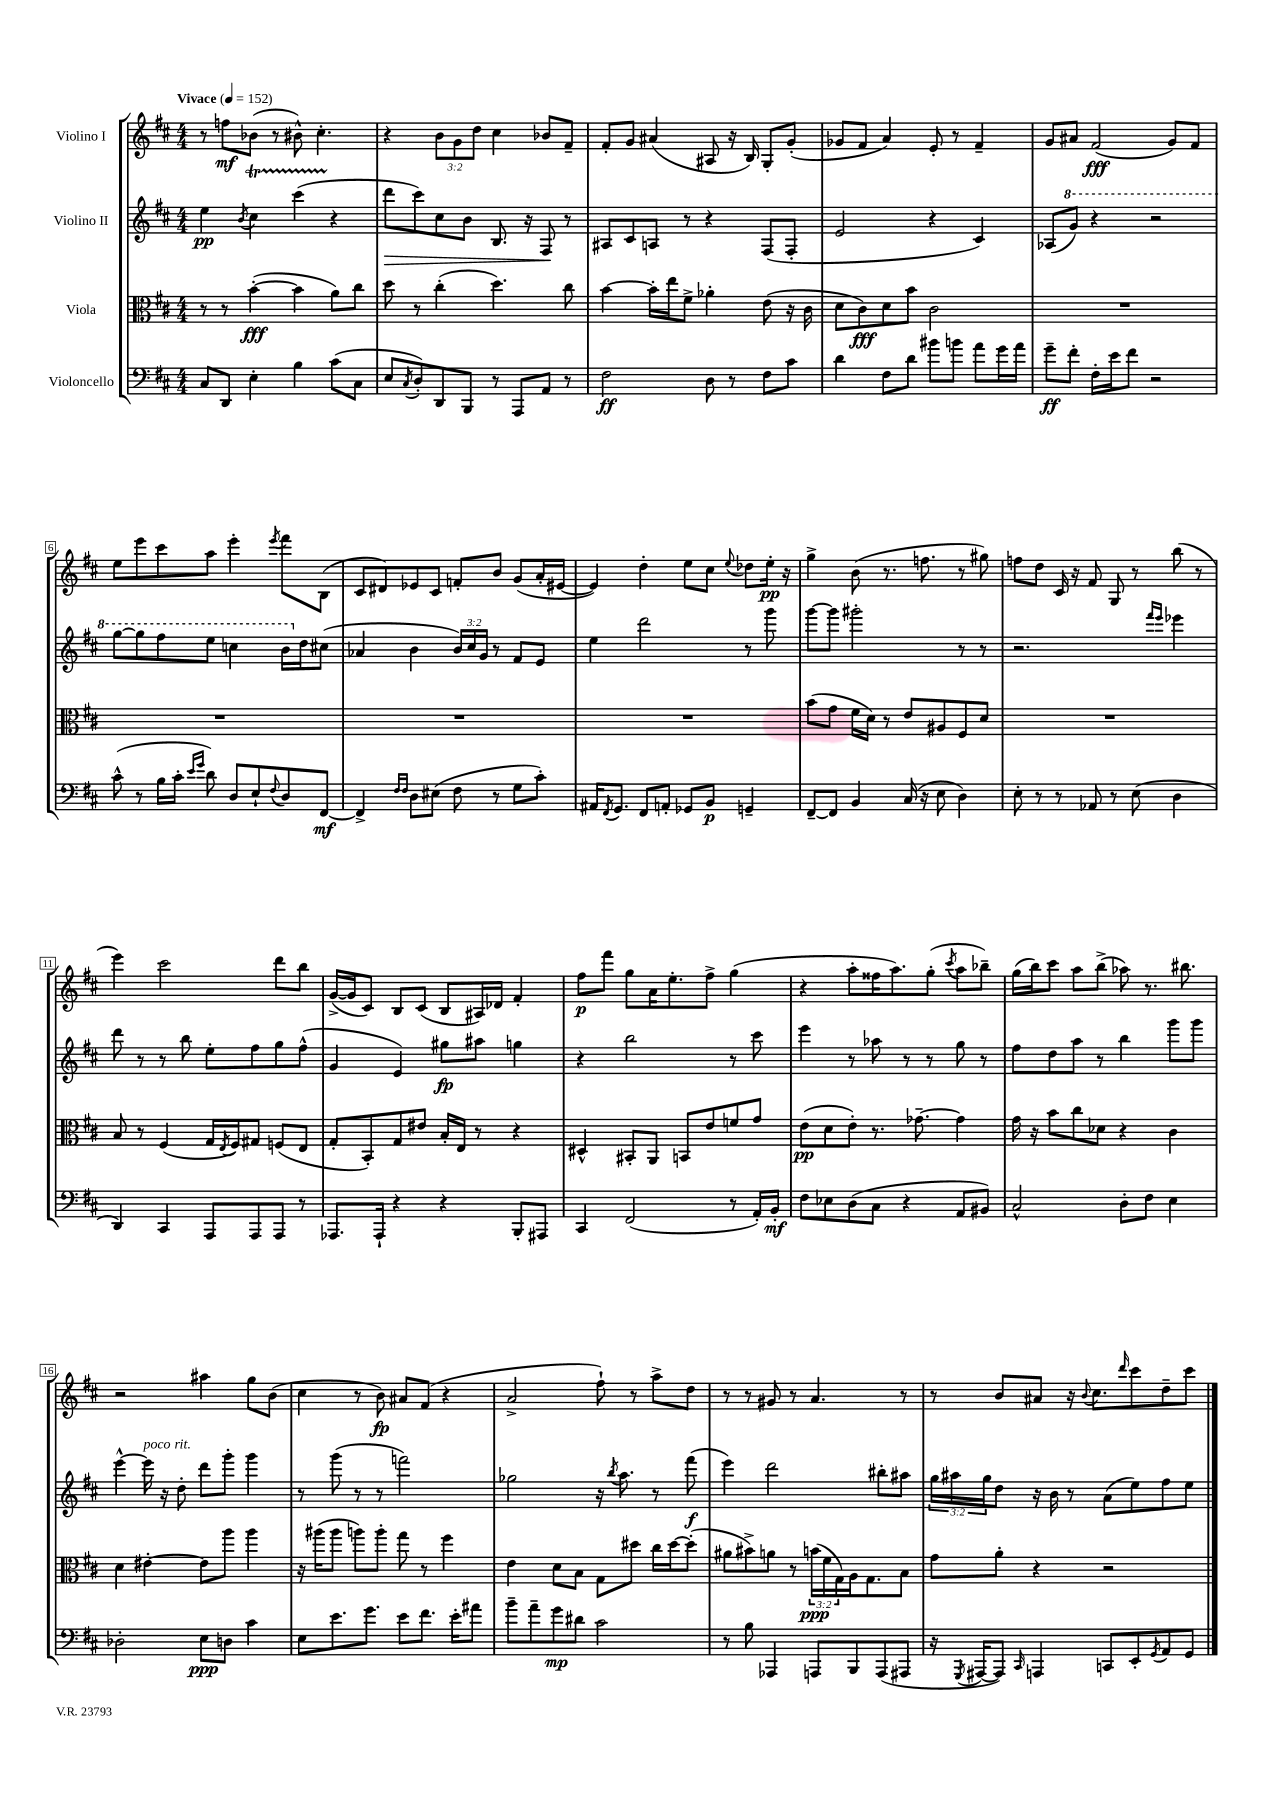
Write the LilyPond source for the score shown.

<<
\new StaffGroup <<
\new Staff = "s0" \with { instrumentName = "Violino I" } {
    \clef treble \key d \major \numericTimeSignature \time 4/4 \override Staff.TupletNumber.text = #tuplet-number::calc-fraction-text \tempo "Vivace" 4 = 152
    r8 f''8\mf bes'8( r8 bis'8-^) cis''4.-. |
    r4 \tuplet 3/2 { b'8 g'8 d''8 } cis''4 bes'8 fis'8-- |
    fis'8-. g'8 ais'4( ais8 r16 b16) g8-. g'8-.( |
    ges'8 fis'8 a'4) e'8-. r8 fis'4-- |
    g'8 ais'8 fis'2\fff( g'8) fis'8 |
    e''8 e'''8 cis'''8 a''8 e'''4-. \acciaccatura { e'''8 } fis'''8 b8( |
    cis'8 dis'8) ees'8 cis'8 f'8-. b'8 g'8( a'16-. eis'16~ |
    eis'4) d''4-. e''8 cis''8 \appoggiatura { e''8 } des''8 e''16-.\pp r16 |
    g''4-> b'8( r8. f''8. r8 gis''8) |
    f''8 d''8 cis'16 r16 fis'8 g8 r8 b''8( r8 |
    e'''4) cis'''2 d'''8 b''8 |
    g'16~->( g'16 cis'8) b8 cis'8( b8 ais16) des'16 fis'4-. |
    fis''8\p fis'''8 g''8 a'16 e''8.-. fis''8-> g''4( |
    r4 a''8-. fisis''16 a''8.) g''8-.( \acciaccatura { cis'''8 } a''8 bes''8--) |
    g''16( b''16) cis'''8 a''8 b''8->( aes''8) r8. bis''8. |
    r2 ais''4 g''8 b'8( |
    cis''4 r8 b'8\fp) ais'8 fis'8( r4 |
    a'2-> fis''8-!) r8 a''8-> d''8 |
    r8 r8 gis'8 r8 a'4. r8 |
    r8 b'8 ais'8 r16 \appoggiatura { b'8 } cis''8. \grace { d'''16 } cis'''8 d''8-- cis'''8 \bar "|." |
}
\new Staff = "s1" \with { instrumentName = "Violino II" } {
    \clef treble \key d \major \numericTimeSignature \time 4/4 \override Staff.TupletNumber.text = #tuplet-number::calc-fraction-text
    e''4\pp \acciaccatura { b'8 } cis''4\startTrillSpan cis'''4( r4\stopTrillSpan |
    d'''8\> cis'''8) cis''8 b'8 b8. r16 fis8\! r8 |
    ais8 cis'8 a8 r8 r4 fis8( fis8-. |
    e'2 r4 cis'4) |
    aes8( \ottava #1 g''8) r4 r2 |
    g'''8~ g'''8 fis'''8 e'''8 c'''4 b''16 \ottava #0 d''16 cis''!8( |
    aes'4 b'4 \tuplet 3/2 { b'16) cis''16 g'16 } r8 fis'8 e'8 |
    e''4 d'''2 r8 g'''8 |
    g'''8~ g'''8 gis'''2-. r8 r8 |
    r2. \grace { fis'''16 e'''16 } ees'''4 |
    d'''8 r8 r8 b''8 e''8-. fis''8 g''8 fis''8-^( |
    g'4 e'4) gis''8\fp ais''8 g''4 |
    r4 b''2 r8 cis'''8 |
    e'''4 r8 aes''8 r8 r8 g''8 r8 |
    fis''8 d''8 a''8 r8 b''4 g'''8 g'''8 |
    e'''4~-^ e'''16^\markup { \italic "poco rit." } r16 d''8-. d'''8 g'''8-. g'''4 |
    r8 g'''8( r8 r8 f'''2) |
    ges''2 r16 \acciaccatura { b''8 } a''8. r8 fis'''8\f( |
    e'''4) d'''2 bis''8-. ais''8 |
    \tuplet 3/2 { g''16 ais''16 g''16 } d''8 r16 b'16 r8 a'8( e''8) fis''8 e''8 \bar "|." |
}
\new Staff = "s2" \with { instrumentName = "Viola" } {
    \clef alto \key d \major \numericTimeSignature \time 4/4 \override Staff.TupletNumber.text = #tuplet-number::calc-fraction-text
    r8 r8 b'4~-.\fff( b'4 a'8) cis''8 |
    d''8 r8 cis''4-.( d''4.) cis''8 |
    b'4~ b'16-. e''16 fis'8-> aes'4-. e'8( r16 cis'16 |
    d'8 cis'8\fff) d'8 b'8 cis'2 |
    R1 |
    R1 |
    R1 |
    R1 |
    b'8( g'8 fis'16 d'16) r8 e'8 ais8 fis8 d'8 |
    R1 |
    b8 r8 fis4( g16 \acciaccatura { e8 } fis16) gis8 f8( e8 |
    g8-. b,8-.) g8 eis'8 b16-. e16 r8 r4 |
    dis4-^ bis,8-. a,8 b,8 e'8 f'8 g'8 |
    e'8\pp( d'8 e'8-.) r8. ges'8.~-- ges'4 |
    g'16 r16 b'8 cis''8 des'8 r4 cis'4 |
    d'4 eis'4~-. eis'8 a''8 a''4 |
    r16 ais''16( ais''8 a''8) a''8-. g''8 r8 fis''4 |
    e'4 d'8 b8 g8 dis''8 cis''16 dis''16~ dis''8-.( |
    ais'8 bis'8->) a'8 r8 \tuplet 3/2 { b'16\ppp( fis'16 g16) } a16 g8. b8 |
    g'8 a'8-. r4 r2 \bar "|." |
}
\new Staff = "s3" \with { instrumentName = "Violoncello" } {
    \clef bass \key d \major \numericTimeSignature \time 4/4
    cis8 d,8 e4-. b4 cis'8( cis8 |
    e8 \acciaccatura { cis8 } d8-.) d,8 b,,8 r8 a,,8 a,8 r8 |
    fis2\ff d8 r8 fis8 cis'8 |
    d'4 fis8 d'8 bis'8 b'8 a'8 g'16 a'16 |
    g'8--\ff fis'8-. fis16-. e'16 fis'8 r2 |
    cis'8-^( r8 b16 cis'16-. \grace { e'16 g'16 } d'8) d8 e8-! \appoggiatura { fis8 } d8 fis,8~\mf |
    fis,4-> \grace { fis16 fis16 } d8 eis8( fis8 r8 g8 cis'8-.) |
    ais,16 \acciaccatura { fis,8 } g,8. fis,8 a,8-. ges,8 b,8\p g,4-- |
    fis,8~-- fis,8 b,4 cis16( r16 e8 d4) |
    e8-. r8 r8 aes,8 r8 e8( d4 |
    d,4) cis,4 a,,8 a,,8 a,,8 r8 |
    aes,,8. aes,,16-! r4 r4 b,,8-. ais,,8 |
    cis,4 fis,2( r8 a,16-.) b,16-.\mf |
    fis8 ees8 d8( cis8 r4 a,8 bis,8) |
    cis2-^ d8-. fis8 e4 |
    des2-. e8\ppp d8 cis'4 |
    e8 e'8. g'8. e'8 fis'8. e'16-. ais'8 |
    b'8-- a'8-- g'8\mp dis'8 cis'2 |
    r8 b8 aes,,4 a,,8 b,,8 a,,8( ais,,8 |
    r16 \acciaccatura { g,,8 } ais,,16~ ais,,8) \grace { cis,16 } a,,4 c,8 e,8-. \acciaccatura { g,8 } a,8 g,8 \bar "|." |
}
>>
>>
\layout { \context { \Score \override BarNumber.stencil = #(make-stencil-boxer 0.1 0.3 ly:text-interface::print) } }
